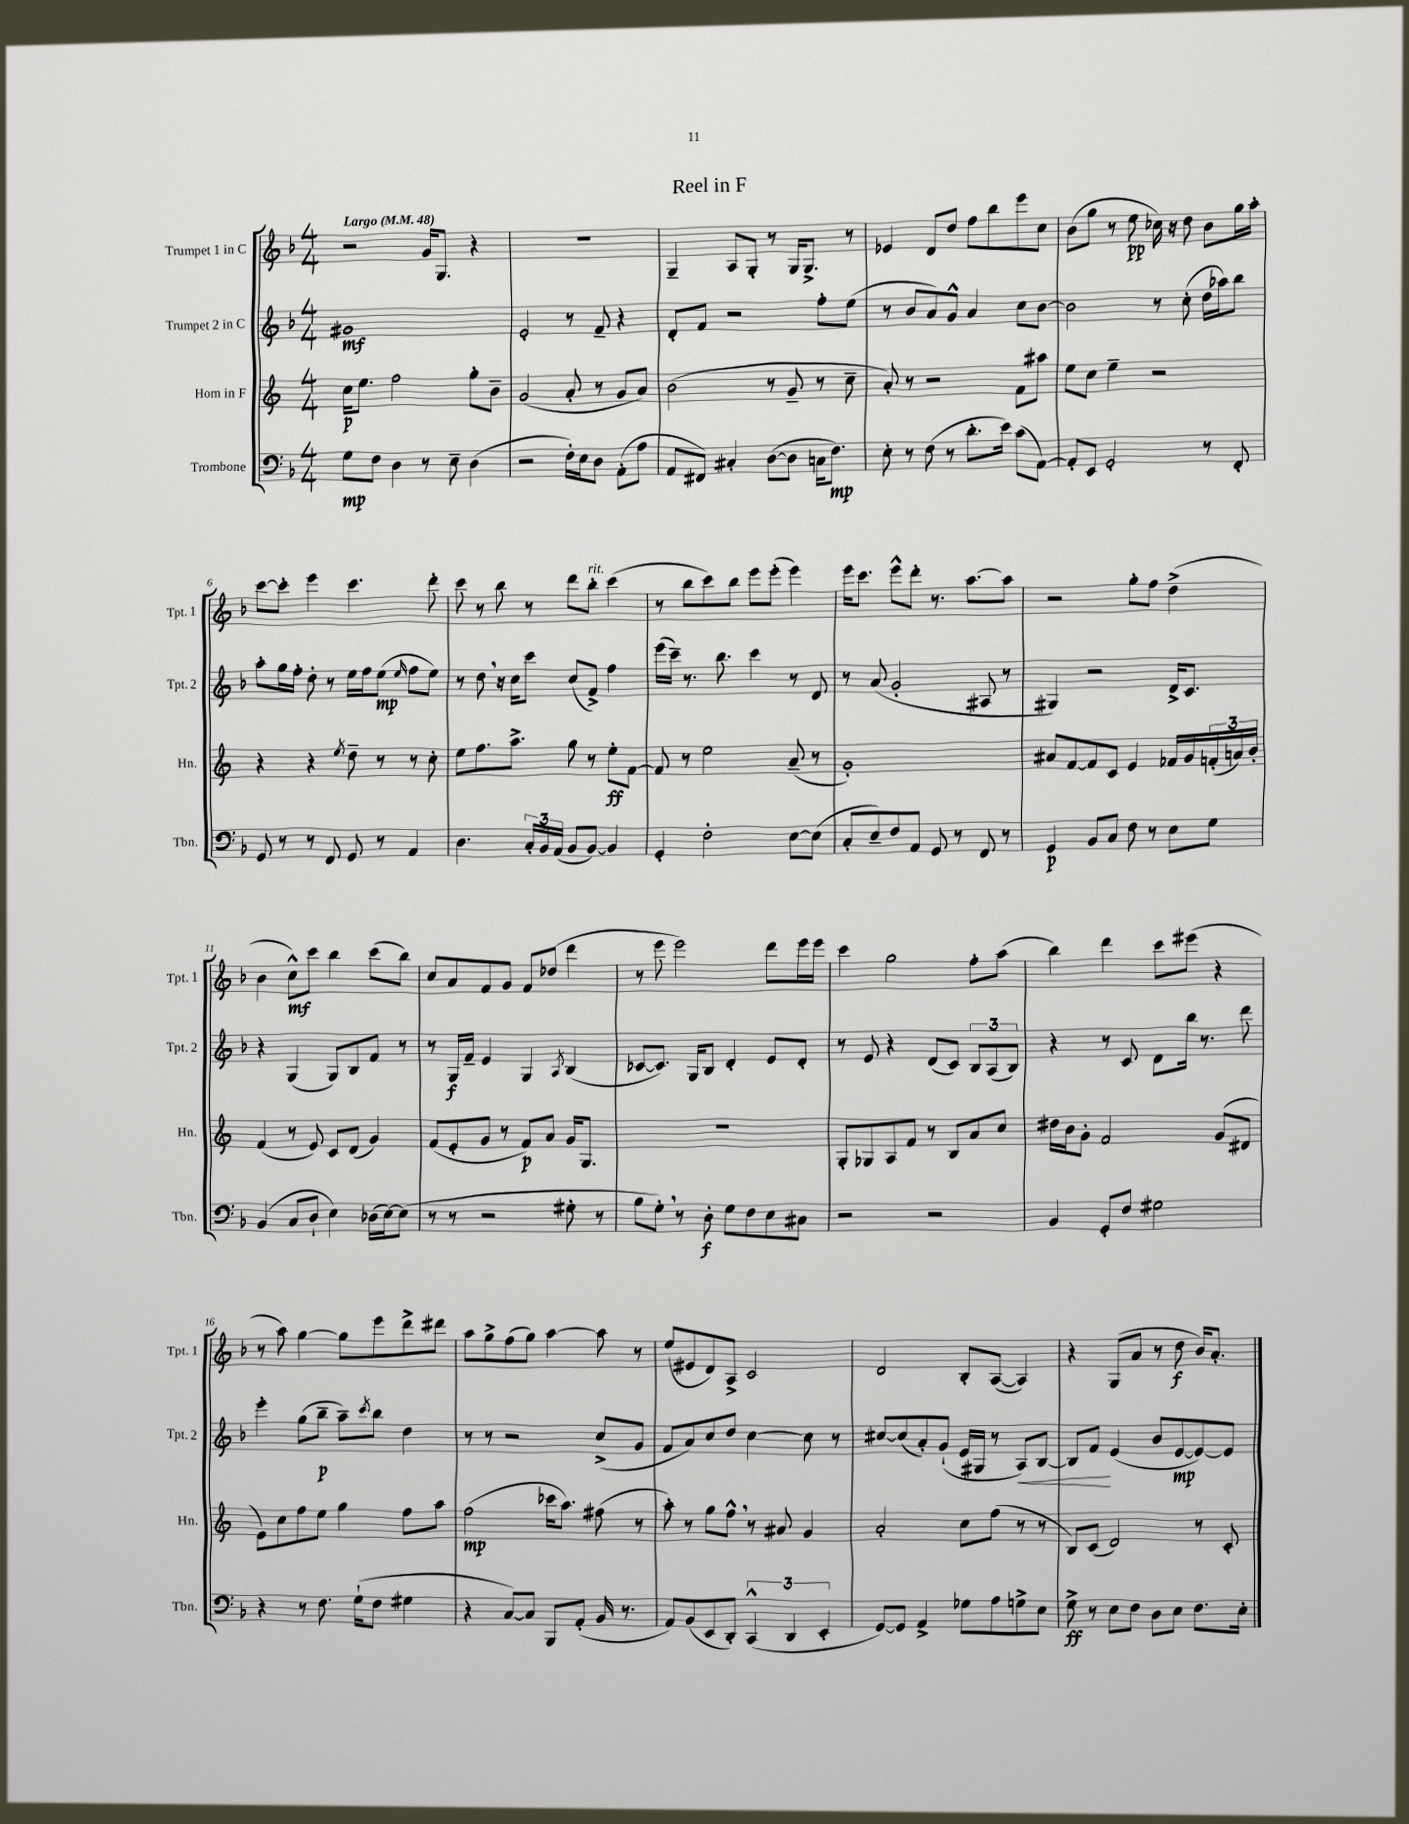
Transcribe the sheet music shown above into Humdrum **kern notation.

**kern	**dynam	**kern	**dynam	**kern	**dynam	**kern	**dynam
*part4	*part4	*part3	*part3	*part2	*part2	*part1	*part1
*staff4	*staff4	*staff3	*staff3	*staff2	*staff2	*staff1	*staff1
*I"Trombone	*	*I"Horn in F	*	*I"Trumpet 2 in C	*	*I"Trumpet 1 in C	*
*I'Tbn.	*	*I'Hn.	*	*I'Tpt. 2	*	*I'Tpt. 1	*
*clefF4	*	*clefG2	*	*clefG2	*	*clefG2	*
*k[b-]	*	*k[]	*	*k[b-]	*	*k[b-]	*
*M4/4	*	*M4/4	*	*M4/4	*	*M4/4	*
*MM48	*	*MM48	*	*MM48	*	*MM48	*
=1	=1	=1	=1	=1	=1	=1	=1
!	!	!	!	!	!	!LO:TX:a:B:t=Largo	!
8G\L	mp	16cc\KL	p	1g#X	mf	2r	.
.	.	8.ee\J	.	.	.	.	.
8F\J	.	.	.	.	.	.	.
4D\	.	2ff\	.	.	.	.	.
8r	.	.	.	.	.	16g/KL	.
.	.	.	.	.	.	8.G/J	.
8E~\	.	.	.	.	.	.	.
(4D\	.	8gg'\L	.	.	.	4r	.
.	.	8b~\J	.	.	.	.	.
=2	=2	=2	=2	=2	=2	=2	=2
2r	.	(2g/	.	2e'/	.	1r	.
16F'\LL)	.	8a'/	.	8r	.	.	.
16E\J	.	.	.	.	.	.	.
8D\J	.	8r	.	8f~/	.	.	.
(8AA'\L	.	8g/L	.	4r	.	.	.
8A\J	.	8a/J)	.	.	.	.	.
=3	=3	=3	=3	=3	=3	=3	=3
8AA/L	.	(2b\	.	8d'/L	.	4G~/	.
8FF#X/J)	.	.	.	8f/J	.	.	.
4C#X'/	.	.	.	2r	.	8A/L	.
.	.	.	.	.	.	8G'/J	.
([8D\L	.	8r	.	.	.	8r	.
8D\J]	.	8g~/	.	.	.	16G/KL	.
.	.	.	.	.	.	8.G^/J	.
16Cn\KL	.	8r	.	8ff'\L	.	.	.
8.F\J)	mp	.	.	.	.	.	.
.	.	8cc~\	.	(8ee\J	.	8r	.
=4	=4	=4	=4	=4	=4	=4	=4
8E'\	.	8a'/)	.	8r	.	4e-X/	.
8r	.	8r	.	8b-/L	.	.	.
(8F\	.	2r	.	8a/)	.	8d/L	.
8r	.	.	.	8g^^/J	.	8dd/J	.
8.d'\L	.	.	.	4a/	.	8ff\L	.
.	.	.	.	.	.	8bb-\	.
16e\Jk)	.	.	.	.	.	.	.
(8c\L	.	8f\L	.	8cc\L	.	8eee\	.
[8AA\J)	.	8aa#X\J	.	[8b-\J	.	8cc\J	.
=5	=5	=5	=5	=5	=5	=5	=5
8AA'/L]	.	8ee\L	.	2b-\]	.	(8b-\L	.
8EE/J	.	8cc\J	.	.	.	8gg\J	.
2GG'/	.	4ee~\	.	.	.	8r	.
.	.	.	.	.	.	8ee\	pp
.	.	2r	.	8r	.	16cc-X\)	.
.	.	.	.	.	.	16r	.
.	.	.	.	(8cc'\	.	8dd\	.
8r	.	.	.	16dd\LL	.	8b-\L	.
.	.	.	.	16aa-X\J)	.	.	.
8FF'/	.	.	.	8bb-\J	.	16gg\L	.
.	.	.	.	.	.	16aa'\JJ	.
!!LO:LB:g=z
=6	=6	=6	=6	=6	=6	=6	=6
8GG/	.	4r	.	8aa'\L	.	[8ccc\L	.
8r	.	.	.	16gg\L	.	8ccc'\J]	.
.	.	.	.	16ff'\JJ	.	.	.
8r	.	4r	.	8dd'\	.	4eee\	.
8FF/	.	.	.	8r	.	.	.
.	.	8qee/	.	.	.	.	.
8GG/	.	8dd~\	.	16ee\LL	.	4.ccc\	.
.	.	.	.	16ff\J	.	.	.
8r	.	8r	.	(8ee\J	mp	.	.
.	.	.	.	16qqee/	.	.	.
4AA/	.	8r	.	8ff\L	.	.	.
.	.	8cc'\	.	8ee\J)	.	8ddd'\	.
=7	=7	=7	=7	=7	=7	=7	=7
4.D\	.	8ee\L	.	8r	.	8ccc\	.
.	.	8.ff\	.	8dd,\	.	8r	.
.	.	.	.	16r	.	8bb-\	.
.	.	8.aa^\J	.	16cc\KL	.	.	.
24C'/LL	.	.	.	8ccc\J	.	8r	.
24BB-/	.	.	.	.	.	.	.
(24AA/JJ	.	.	.	.	.	.	.
8BB-/L	.	8gg\	.	(8cc/L	.	8ddd\L	.
!	!	!	!	!	!	!LO:TX:a:i:t=rit.	!
[8BB-/J)	.	8r	.	8f^/J)	.	8bb-'\J	.
4BB-/]	.	8ee'\L	ff	4ff\	.	(4ccc\	.
.	.	[8f\J	.	.	.	.	.
=8	=8	=8	=8	=8	=8	=8	=8
4GG'/	.	8f/]	.	(16eee\LL	.	8r	.
.	.	.	.	16ccc~\JJ)	.	.	.
.	.	8r	.	8.r	.	8bb-\L	.
2F'\	.	2ee\	.	.	.	8ccc\)	.
.	.	.	.	8.bb-\	.	.	.
.	.	.	.	.	.	8bb-\J	.
.	.	.	.	4ccc\	.	8eee\L	.
.	.	.	.	.	.	(8eee'\J	.
[8E\L	.	(8a~/	.	8r	.	4eee\)	.
(8E\J]	.	8r	.	8d/	.	.	.
=9	=9	=9	=9	=9	=9	=9	=9
8C'/L	.	1g')	.	8r	.	16eee\KL	.
.	.	.	.	.	.	8.ccc\J	.
8E~/)	.	.	.	(8a/	.	.	.
8F/	.	.	.	2g'/	.	8eee^^\L	.
8AA/J	.	.	.	.	.	8ddd'\J	.
8GG/	.	.	.	.	.	8.r	.
8r	.	.	.	.	.	.	.
.	.	.	.	.	.	[8.aa\L	.
8FF/	.	.	.	8A#X/	.	.	.
8r	.	.	.	8r	.	8aa\J]	.
=10	=10	=10	=10	=10	=10	=10	=10
4GG/	p	8a#X/L	.	4G#X/)	.	2r	.
.	.	[8f/	.	.	.	.	.
8BB-/L	.	8f/]	.	2r	.	.	.
8C/J	.	8c/J	.	.	.	.	.
8F\	.	4e/	.	.	.	8gg'\L	.
8r	.	.	.	.	.	8ff\J	.
8E\L	.	16f-X/LL	.	16d^/KL	.	(4dd^\	.
.	.	16g/	.	8.c/J	.	.	.
8G\J	.	(24fn'/	.	.	.	.	.
.	.	24an/)	.	.	.	.	.
.	.	24b'/JJ	.	.	.	.	.
!!LO:LB:g=z
=11	=11	=11	=11	=11	=11	=11	=11
(4BB-/	.	(4f/	.	4r	.	4b-\	.
8C/L	.	8r	.	(4G/	.	8cc^^\L)	mf
8D`/J	.	8e/)	.	.	.	8ccc\J	.
4E\)	.	8c/L	.	8G/L)	.	4bb-\	.
.	.	(8d/J	.	8B-/	.	.	.
(16D-X\LL	.	4g/)	.	8f/J	.	(8ccc\L	.
[16E\J)	.	.	.	.	.	.	.
(8E\J]	.	.	.	8r	.	8bb-\J)	.
=12	=12	=12	=12	=12	=12	=12	=12
8r	.	(8f/L	.	8r	.	8cc/L	.
8r	.	8e'/	.	16G/LL	f	8a/	.
.	.	.	.	16f~/JJ	.	.	.
2r	.	8g/J	.	4e/	.	8f/	.
.	.	8r	.	.	.	8g/J	.
.	.	8f/L)	p	4G/	.	8f/L	.
.	.	8a/J	.	.	.	(8dd-X/J	.
.	.	.	.	8qA/	.	.	.
8G#X'\	.	16g/KL	.	(4B-/	.	4ddd\	.
.	.	8.G/J	.	.	.	.	.
8r	.	.	.	.	.	.	.
=13	=13	=13	=13	=13	=13	=13	=13
8B-\L	.	1r	.	[8c-X/L	.	8r	.
8G',\J)	.	.	.	8.c-/J])	.	8eee\	.
8r	.	.	.	.	.	2eee\)	.
.	.	.	.	16G/KL	.	.	.
8D'\	f	.	.	8B-/J	.	.	.
8G\L	.	.	.	4d'/	.	.	.
8F\	.	.	.	.	.	.	.
8E\	.	.	.	8e/L	.	8ddd\L	.
8C#X\J	.	.	.	8d'/J	.	16eee\L	.
.	.	.	.	.	.	16eee\JJ	.
=14	=14	=14	=14	=14	=14	=14	=14
2r	.	8G'/L	.	8r	.	4ccc\	.
.	.	8G-X/	.	8e/	.	.	.
.	.	8A/	.	4r	.	2gg\	.
.	.	8f/J	.	.	.	.	.
2r	.	8r	.	(8d/L	.	.	.
.	.	8B/L	.	8c/J)	.	.	.
.	.	8a/	.	12B-/L	.	8ff'\L	.
.	.	.	.	(12A/	.	.	.
.	.	8cc/J	.	.	.	(8aa\J	.
.	.	.	.	12B-/J)	.	.	.
=15	=15	=15	=15	=15	=15	=15	=15
4BB-/	.	16dd#X\LL	.	4r	.	4bb-\)	.
.	.	16b\J	.	.	.	.	.
.	.	8g'\J	.	.	.	.	.
8GG'/L	.	2f/	.	8r	.	4ddd\	.
8F/J	.	.	.	8c/	.	.	.
2G#X\	.	.	.	8d\L	.	8ccc\L	.
.	.	.	.	16bb-\Jk	.	(8eee#X\J	.
.	.	.	.	8.r	.	.	.
.	.	(8g/L	.	.	.	4r	.
.	.	8d#X/J	.	8ddd\	.	.	.
!!LO:LB:g=z
=16	=16	=16	=16	=16	=16	=16	=16
4r	.	8e\L)	.	4eee'\	.	8r	.
.	.	8cc\	.	.	.	8aa\)	.
8r	.	8ff\	.	(8gg\L	.	[4gg\	.
8.F\	.	8ee\J	.	8bb-~\J	p	.	.
.	.	4gg\	.	8aa~\L)	.	8gg\L]	.
(16G`\KL	.	.	.	.	.	.	.
.	.	.	.	8qccc/	.	.	.
8F\J	.	.	.	8bb-\J	.	8eee\	.
4G#X\	.	8ff\L	.	4dd\	.	8ddd^\	.
.	.	8aa\J	.	.	.	8ddd#X\J	.
=17	=17	=17	=17	=17	=17	=17	=17
4r	.	(2ff\	mp	8r	.	8aa\L	.
.	.	.	.	8r	.	8gg^\	.
[8C/L)	.	.	.	2r	.	(8ff\	.
8C/J]	.	.	.	.	.	8gg\J)	.
8BBB-/L	.	16ccc-X\KL	.	.	.	[4aa\	.
.	.	8.aa\J)	.	.	.	.	.
(8AA'/J	.	.	.	.	.	.	.
16BB-/	.	(8ff#X\	.	(8cc^/L	.	8aa\]	.
8.r	.	.	.	.	.	.	.
.	.	8r	.	8g/J	.	8r	.
=18	=18	=18	=18	=18	=18	=18	=18
8AA/L)	.	8aa'\)	.	8f/L	.	(8ee/L	.
(8BB-/	.	8r	.	8a/)	.	8e#X/	.
8EE/	.	8gg\L	.	8cc/	.	8d/)	.
8DD'/J)	.	8ff^^,\J	.	8dd/J	.	8A^/J	.
(6CC^^/	.	8r	.	[4cc\	.	2c/	.
.	.	8a#X/	.	.	.	.	.
6DD/	.	.	.	.	.	.	.
.	.	4g/	.	8cc\]	.	.	.
6EE'/	.	.	.	.	.	.	.
.	.	.	.	8r	.	.	.
=19	=19	=19	=19	=19	=19	=19	=19
[8GG/L)	.	2a'/	.	[8cc#X/L	.	2d/	.
8GG/J]	.	.	.	(8cc#/]	.	.	.
4AA^/	.	.	.	8a'/)	.	.	.
.	.	.	.	(8g`/J	.	.	.
8G-X\L	.	8cc\L	.	16e/LL	.	8B-'/L	.
.	.	.	.	16G#X/JJ	.	.	.
8A\	.	(8ff\J	.	8r	.	([8A/J	.
!	!	!	!	!	!LO:HP:b	!	!
8Gn^\	.	8r	.	8A/L)	<	4A/])	.
8E\J	.	8r	.	[8B-/J	.	.	.
=20	=20	=20	=20	=20	=20	=20	=20
8G^\	ff	8B/L)	.	8B-/L]	.	4r	.
8r	.	(8c/J	.	8f/J	.	.	.
8E\L	.	2d/)	.	(4e/	[	(8G/L	.
8F\J	.	.	.	.	.	8a/J	.
8D\L	.	.	.	8b-/L	.	8r	.
8E\J	.	.	.	[8e/	mp	8dd\	f
8.F\L	.	8r	.	8e/_)	.	16b-/KL)	.
.	.	.	.	.	.	8.a'/J	.
.	.	8c'/	.	8e/J]	.	.	.
16E'\Jk	.	.	.	.	.	.	.
==	==	==	==	==	==	==	==
*-	*-	*-	*-	*-	*-	*-	*-
